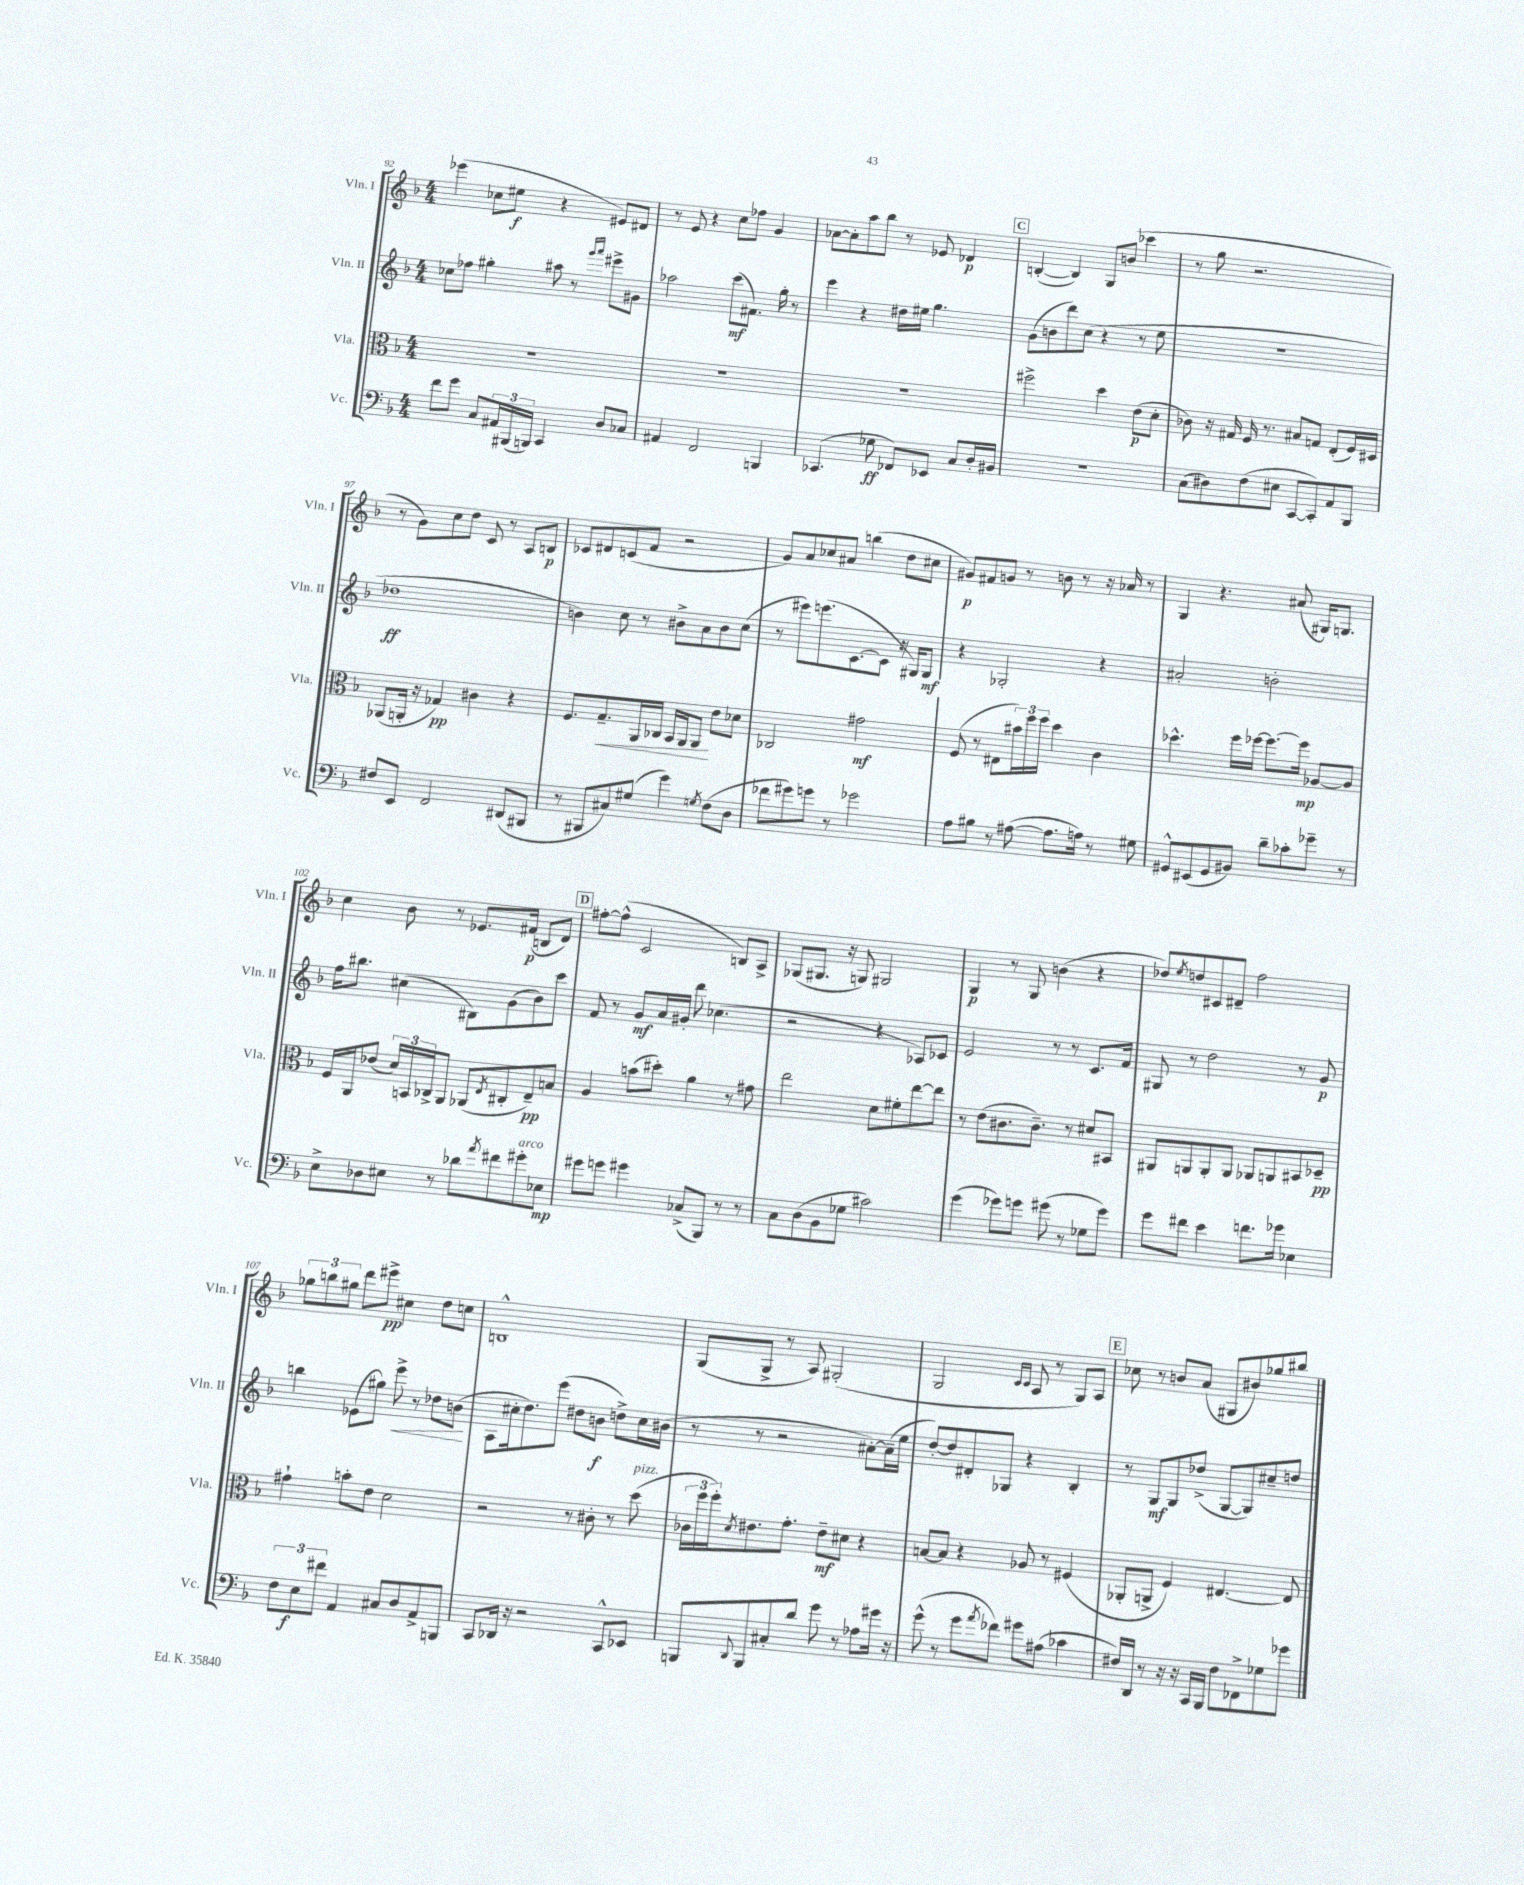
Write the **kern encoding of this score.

**kern	**kern	**kern	**kern
*staff4	*staff3	*staff2	*staff1
*clefF4	*clefC3	*clefG2	*clefG2
*k[b-]	*k[b-]	*k[b-]	*k[b-]
*M4/4	*M4/4	*M4/4	*M4/4
8f\L	1r	8cc-\L	(4eee-\
8g\J	.	8ff-\J	.
8C/L	.	4gg#'\	8cc-\L
24AA#/L	.	.	8ee#\J
(24BBB#/	.	.	.
24BBB/JJ)	.	.	.
4CC/	.	8aa#\	4r
.	.	8r	.
.	.	16qqggg/LL	.
.	.	16qqaaa/JJ	.
8D/L	.	8eee#^\L	8e#/L)
8C-/J	.	8g#\J	8d#/J
=	=	=	=
4AA#/	1r	2aa-\	8r
.	.	.	8e/
2FF/	.	.	4r
.	.	(8ccc\L	8cc\L
.	.	8.f#\J)	8ff-\J
4BBB/	.	.	4g/
.	.	16gg'\	.
.	.	8r	.
=	=	=	=
(4.CC-/	1r	4eee\	[8a-\L
.	.	.	8a-'\]
.	.	4r	8aa\
8G-\	.	.	8bb-\J
8FF-/L)	.	16dd#\LL	8r
.	.	16ee#\JJ	.
8EE-/J	.	4.gg\	8e-/
8C/L	.	.	4d-/
16D'/L	.	.	.
16BB#/JJ	.	.	.
=	=	=	=
1r	2ff#^\	(8g\L	([4B'/
.	.	8b\	.
.	.	8ddd\)	4B/])
.	.	(8cc\J	.
.	4dd\	4r	8G/L
.	.	.	(8b/J
.	(8e\L	8r	4ccc-\
.	8d'\J	8ee\	.
=	=	=	=
(8C\L	8c-\)	1r	8r
8D#\)	16r	.	8gg\
.	16G#/	.	.
(8F\	16F/	.	2.r
.	8.r	.	.
8E#\J	.	.	.
[8CC/L	8B#/L	.	.
8CC'/])	8G/J	.	.
8AA/	(8E'/L	.	.
8BBB-/J	16F/L)	.	.
.	16D#/JJ	.	.
=	=	=	=
8F#/L	(8AA-/L	1dd-	8r
8EE/J	16AA'/Jk	.	8g\L)
.	16r	.	.
2FF/	4G-/)	.	8cc\
.	.	.	8dd\J
.	4c#\	.	8c/
.	.	.	8r
(8DD#/L	4r	.	8A/L
8BBB#/J	.	.	8B/J
=	=	=	=
8r	8.F/L	4b\)	8c-/L
8BBB#/L	.	.	8d#/
.	8.G~/	.	.
8C#/)	.	8cc\	(8c/
(8G#/J	16AA/L	8r	8f/J
.	16C-/JJ	.	.
4g\)	16BB-/LL	8b#^\L	2r
.	16AA/J	.	.
.	8AA/J	8a\	.
8qG/	.	.	.
(8F\L	8e\L	8b#\	.
8D\J	8d-\J	(8cc\J	.
=	=	=	=
8f-\L	2C-/	8r	8g/L)
8g#\)	.	8eee#\L)	8a/
8g\J	.	(8.eee\	8cc-/
8r	.	.	8a#/J
.	.	[8.c\	.
2g-\	2g#\	.	(4bb\
.	.	8c\]J	.
.	.	16r	8dd\L
.	.	16G#/LK)	.
.	.	8G#/J	8cc#\J
=	=	=	=
8A\L	(8F/	4r	8g#/L)
8B#\J	8r	.	8f#/
8r	8E#\L	2G-'/	8g/J
([8A#\	24b#\L)	.	8r
.	24ff\	.	.
.	24ff\JJ	.	.
8.A#\]L	4dd\	.	8b\
.	.	.	8r
16A\Jk)	.	.	.
8r	4c\	4r	16r
.	.	.	16a-/
8G#\	.	.	8r
=	=	=	=
8GG#^^/L	4.dd-^^\	2a#'/	4G/
(8EE#/	.	.	.
8GG#/	.	.	4.r
8BB#/J)	16ff\LL	.	.
.	[16ff-\JJ	.	.
8d~\L	8.ff-\_L	2b'\	.
8c-'\	.	.	(8a#/
.	16ff-\]Jk	.	.
8g-~\J	[8A-/L	.	16G#/LK)
.	.	.	8.G/J
8r	8A-/]J	.	.
=	=	=	=
8E^\L	16F/LL	16ff\LK	4cc\
.	16AA/J	8.bb#\J	.
8D-\	(8e-/J	.	.
8E#\J	24d/LL)	(4cc#\	8b-\
.	24BB/	.	.
.	24C-^/J	.	.
8r	8AA/J	.	8r
8d-\L	(8AA-/L	8B#\L)	8.e-/L
8qa/	8qE/	.	.
8f#\	8C#'/	(8g\	.
.	.	.	(16f#/Jk
8g#'\	8E~/)	8b-\)	8B/L
8E-\J	8B/J	8ccc\J	8d/J)
=	=	=	=
8g#\L	4A/	8f/	[8ff#'\L
8g\J	.	8r	(8ff#^^\]J
4g#\	(8b\L	8g/L	2c/
.	8dd#'\J)	16a/L	.
.	.	16g#'/JJ	.
(8C-^/L	4a\	8ddd\	.
8BBB-/J)	.	(4.cc-\	.
8r	8r	.	8B/L)
8r	8g#\	.	8A^/J
=	=	=	=
8C\L	2ee\	2r	(8G-/L
(8D\	.	.	8.G#/J
8BB-\	.	.	.
.	.	.	16r
8G-\J	.	.	8G/)
2c#\)	8d\L	4r	2G#/
.	8f#'\	.	.
.	[8ee\	8A-/L)	.
.	8ee\]J	8c-/J	.
=	=	=	=
(4g\	8r	2e/	4G/
.	(8e\L	.	.
8g-\L)	8.c#\	.	8r
8g\J	.	.	8G/
.	8.c#~\J)	.	.
(8g#\	.	8r	(4b\
8r	8r	8r	.
8G-\L	8d#/L	8.c/L	4r
8g#\J)	8BB#/J	.	.
.	.	16f/Jk	.
=	=	=	=
8g\L	8AA#/L	8G#/	8dd-/L)
.	.	.	8qee/
8f#\J	8AA/	8r	8dd/
4e\	8AA'/	2dd\	8c#/
.	8AA/J	.	8d#~/J
8.f\L	8AA-/L	.	2ff\
.	8AA/	.	.
16g-\Jk	.	.	.
4E-\	8BB#/	8r	.
.	8D-~/J	8g/	.
=	=	=	=
12F\L	4g#`\	4bb\	12gg-\L
12E\	.	.	12bb\
12f#\J	.	.	12gg#\J
4AA/	8b'\L	(8e-\L	8ddd\L
.	8e\J	8gg#\J)	8eee#^\J
8C#/L	2d\	8eee^\	4cc#\
8D/	.	8r	.
8AA^/	.	8dd-\L	8dd\L
8BBB/J	.	(8b\J	8cc\J
=	=	=	=
8CC/L	2r	8A\L	1B^^
16DD-/Jk	.	16cc#'\k	.
16r	.	8.dd\)	.
2r	.	.	.
.	.	(8eee\J	.
.	8r	8dd#\L	.
.	8c#'\	8b\J	.
8CC^^/L	8r	8dd^\L)	.
8EE-/J	(8dd\	16cc#\L	.
.	.	(16b#\JJ	.
=	=	=	=
8BBB/L	24c-\LL	8r	(8G/L
.	24ff\	.	.
.	24ff'\J)	.	.
8qqDD/	8qd/	.	.
8BBB/	8.e#\	8r	8G^/J
8C#'/	.	2r	8r
.	8.g'\J	.	.
8d/J	.	.	8A/)
8g\	8e#~\L	.	(2G#'/
8r	8d#\J	.	.
8A-\L	4r	[8a#'\L)	.
16g#\Jk	.	(16a#~\]L	.
16r	.	16ee\JJ	.
=	=	=	=
(8g^^\	[8B/L	[8dd'/L)	2G/
8r	8B/]J	8dd/]	.
8g\L	4r	8d#'/	.
8qa/	.	.	.
8f-\J)	.	8G-/J	.
.	.	.	16qqc/LL
.	.	.	16qqc/JJ
8g#\L	8A-/	4r	8A/
(8A#\J	8r	.	8r
4c-\	(4F#/	4B-'/	8G/L)
.	.	.	8A/J
=	=	=	=
16F#/LL)	8AA-'/L	8r	8cc-\
16DD/JJ	.	.	.
8r	8AA^/J	8G/L	8r
16r	4F/)	8G/	8b/L
16r	.	.	.
16CC/LL	.	(8dd-^/J	(8a/J
16BBB-/JJ	.	.	.
8F#\L	[4.E#/	[8G/L	8G#/L
8FF-^\	.	8G/])	8b#/)
8G-\	.	8cc#~/	8gg-/
8g-\J	8E#/]	8dd/J	8bb#/J
==	==	==	==
*-	*-	*-	*-
